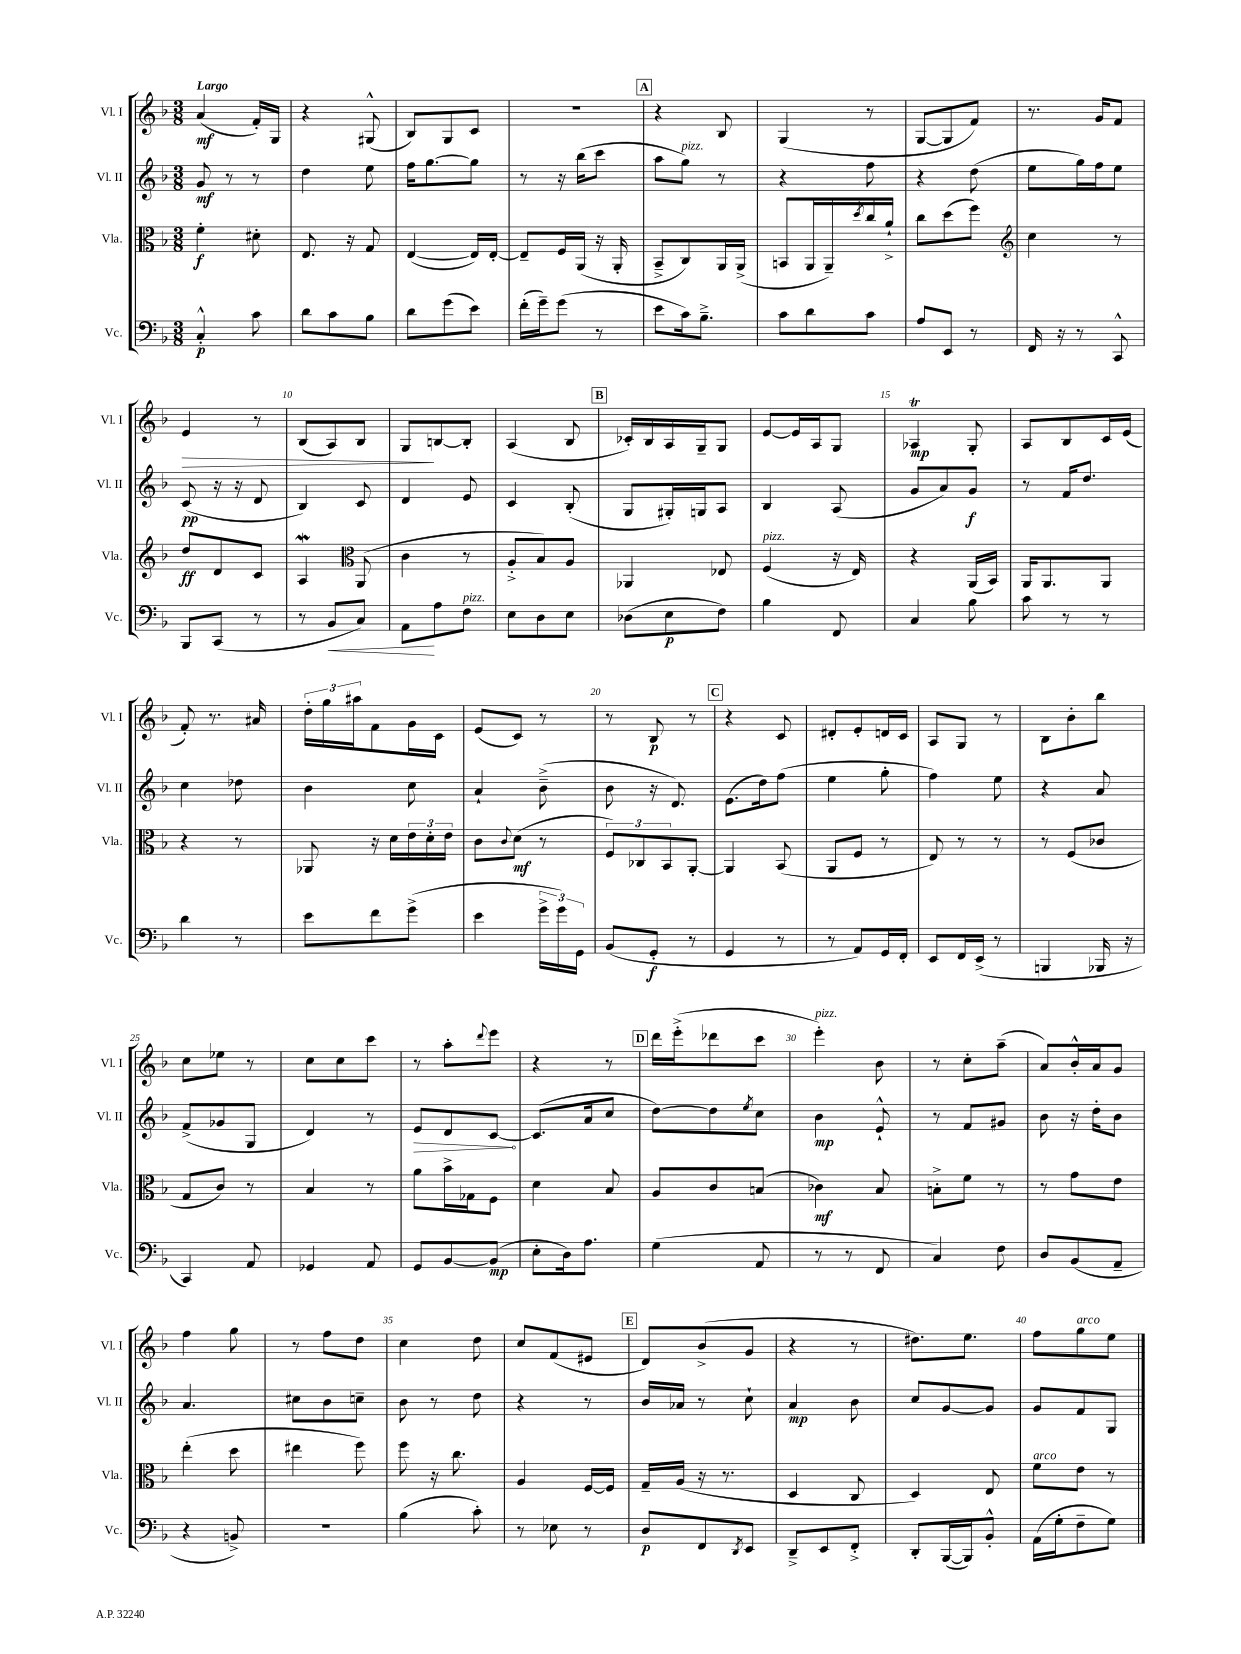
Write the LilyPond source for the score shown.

<<
\new StaffGroup <<
\new Staff = "s0" \with { instrumentName = "Vl. I" shortInstrumentName = "Vl. I" } {
    \clef treble \key f \major \numericTimeSignature \time 3/8 \tempo "Largo"
    a'4\mf( f'16-.) g16 |
    r4 gis8-^( |
    bes8) g8 c'8 |
    R4. |
    \mark \markup { \box "A" } r4 bes8 |
    g4( r8 |
    g8~ g8 f'8) |
    r8. g'16 f'8 |
    e'4\> r8 |
    bes8( a8) bes8 |
    g8\! b8~ b8-. |
    a4( bes8 |
    \mark \markup { \box "B" } ces'16-.) bes16 a16 g16-- g8 |
    e'8~ e'16 a16 g8 |
    aes4\trill\mp g8-. |
    a8 bes8 c'16 e'16( |
    f'8-.) r8. ais'16 |
    \tuplet 3/2 { d''16-. g''16 ais''16 } f'8 g'16 c'16 |
    e'8( c'8) r8 |
    r8 bes8\p r8 |
    \mark \markup { \box "C" } r4 c'8 |
    dis'8-. e'8-. d'16 c'16 |
    a8 g8 r8 |
    bes8 bes'8-. bes''8 |
    c''8 ees''8 r8 |
    c''8 c''8 c'''8 |
    r8 a''8-. \appoggiatura { d'''8 } e'''8 |
    r4 r8 |
    \mark \markup { \box "D" } d'''16 e'''16-.->( des'''8 c'''8 |
    e'''4-.^\markup { \italic "pizz." }) bes'8 |
    r8 c''8-. a''8--( |
    a'8) bes'16-.-^ a'16 g'8 |
    f''4 g''8 |
    r8 f''8 d''8 |
    c''4 d''8 |
    c''8 f'8( eis'8 |
    \mark \markup { \box "E" } d'8) bes'8->( g'8 |
    r4 r8 |
    dis''8.) e''8. |
    f''8 g''8^\markup { \italic "arco" } e''8 \bar "|." |
}
\new Staff = "s1" \with { instrumentName = "Vl. II" shortInstrumentName = "Vl. II" } {
    \clef treble \key f \major \numericTimeSignature \time 3/8
    g'8\mf r8 r8 |
    d''4 e''8 |
    f''16 g''8.~ g''8 |
    r8 r16 bes''16( c'''8 |
    \mark \markup { \box "A" } a''8 g''8^\markup { \italic "pizz." }) r8 |
    r4 f''8 |
    r4 d''8( |
    e''8 g''16) f''16 e''8 |
    c'8\pp( r16 r16 d'8 |
    bes4) c'8 |
    d'4 e'8 |
    c'4 bes8-.( |
    \mark \markup { \box "B" } g8 gis16-.) g16 a8 |
    bes4 a8( |
    g'8 a'8) g'8\f |
    r8 f'16 d''8. |
    c''4 des''8 |
    bes'4 c''8 |
    a'4-! bes'8--->( |
    bes'8 r16 d'8.) |
    \mark \markup { \box "C" } e'8.( d''16) f''8( |
    e''4 g''8-. |
    f''4) e''8 |
    r4 a'8 |
    f'8->( ges'8 g8 |
    d'4) r8 |
    \once \override Hairpin.circled-tip = ##t e'8\> d'8 c'8~\! |
    c'8.( a'16 c''8 |
    \mark \markup { \box "D" } d''8~) d''8 \acciaccatura { e''8 } c''8 |
    bes'4\mp e'8-!-^ |
    r8 f'8 gis'8 |
    bes'8 r16 d''16-. bes'8 |
    a'4. |
    cis''8 bes'8 c''8-- |
    bes'8 r8 d''8 |
    r4 r8 |
    \mark \markup { \box "E" } bes'16 aes'16 r8 c''8-! |
    a'4\mp bes'8 |
    c''8 g'8~ g'8 |
    g'8 f'8 g8 \bar "|." |
}
\new Staff = "s2" \with { instrumentName = "Vla." shortInstrumentName = "Vla." } {
    \clef alto \key f \major \numericTimeSignature \time 3/8
    f'4-.\f dis'8-. |
    e8. r16 g8 |
    e4~( e16) e16~-. |
    e8-- f16 a,16( r16 a,16-. |
    \mark \markup { \box "A" } bes,8---> c8) a,16 a,16->( |
    b,8 a,16 a,16--) \acciaccatura { d''8 } c''16 a'16-!-> |
    c''8 d''8( f''8) |
    \clef treble c''4 r8 |
    d''8\ff d'8 c'8 |
    a4\mordent \clef alto a,8( |
    c'4 r8 |
    a8-.-> bes8) a8 |
    \mark \markup { \box "B" } aes,4 ees8 |
    f4^\markup { \italic "pizz." }( r16 e16) |
    r4 a,16( bes,16) |
    a,16 a,8. a,8 |
    r4 r8 |
    aes,8 r16 d'16 \tuplet 3/2 { e'16 d'16-. e'16 } |
    c'8 \appoggiatura { c'8 } d'8\mf( r8 |
    \tuplet 3/2 { f8) ces8 bes,8 } a,8~-. |
    \mark \markup { \box "C" } a,4 bes,8( |
    a,8 f8 r8 |
    e8) r8 r8 |
    r8 f8( ces'8 |
    g8 c'8) r8 |
    bes4 r8 |
    a'8 bes'16-> ges16 f8 |
    d'4 bes8 |
    \mark \markup { \box "D" } a8 c'8 b8( |
    ces'4\mf) bes8 |
    b8-.-> f'8 r8 |
    r8 g'8 e'8 |
    e''4-.( d''8 |
    eis''4 f''8) |
    f''8 r16 c''8. |
    a4 f16~ f16 |
    \mark \markup { \box "E" } g16-- a16( r16 r8. |
    d4 c8 |
    d4) e8 |
    f'8^\markup { \italic "arco" } e'8 r8 \bar "|." |
}
\new Staff = "s3" \with { instrumentName = "Vc." shortInstrumentName = "Vc." } {
    \clef bass \key f \major \numericTimeSignature \time 3/8
    c4-.-^\p c'8 |
    d'8 c'8 bes8 |
    d'8 g'8( e'8) |
    f'16-.( g'16--) g'8( r8 |
    \mark \markup { \box "A" } e'8 c'16) bes8.---> |
    c'8 d'8 c'8 |
    a8 e,8 r8 |
    f,16 r16 r8 c,8-^ |
    bes,,8 c,8( r8 |
    r8 bes,8\< c8) |
    a,8\! a8 f8^\markup { \italic "pizz." } |
    e8 d8 e8 |
    \mark \markup { \box "B" } des8( e8\p f8) |
    bes4 f,8 |
    c4 bes8 |
    c'8 r8 r8 |
    d'4 r8 |
    e'8 f'8 g'8->( |
    e'4 \tuplet 3/2 { g'16-> g'16) g,16 } |
    bes,8( g,8-.\f r8 |
    \mark \markup { \box "C" } g,4 r8 |
    r8 a,8) g,16 f,16-. |
    e,8 f,16 e,16->( r8 |
    b,,4 bes,,16 r16 |
    c,4) a,8 |
    ges,4 a,8 |
    g,8 bes,8~ bes,8\mp( |
    e8-. d16) a8. |
    \mark \markup { \box "D" } g4( a,8 |
    r8 r8 f,8 |
    c4) f8 |
    d8 bes,8( a,8-- |
    r4 b,8->) |
    r4. |
    bes4( c'8-.) |
    r8 ees8 r8 |
    \mark \markup { \box "E" } d8\p f,8 \acciaccatura { d,8 } e,8 |
    d,8---> e,8 f,8-.-> |
    d,8-. bes,,16~( bes,,16) bes,8-.-^ |
    a,16( g16-. f8-- g8) \bar "|." |
}
>>
>>
\layout { \context { \Score \override BarNumber.break-visibility = ##(#f #t #t) barNumberVisibility = #(every-nth-bar-number-visible 5) } }
